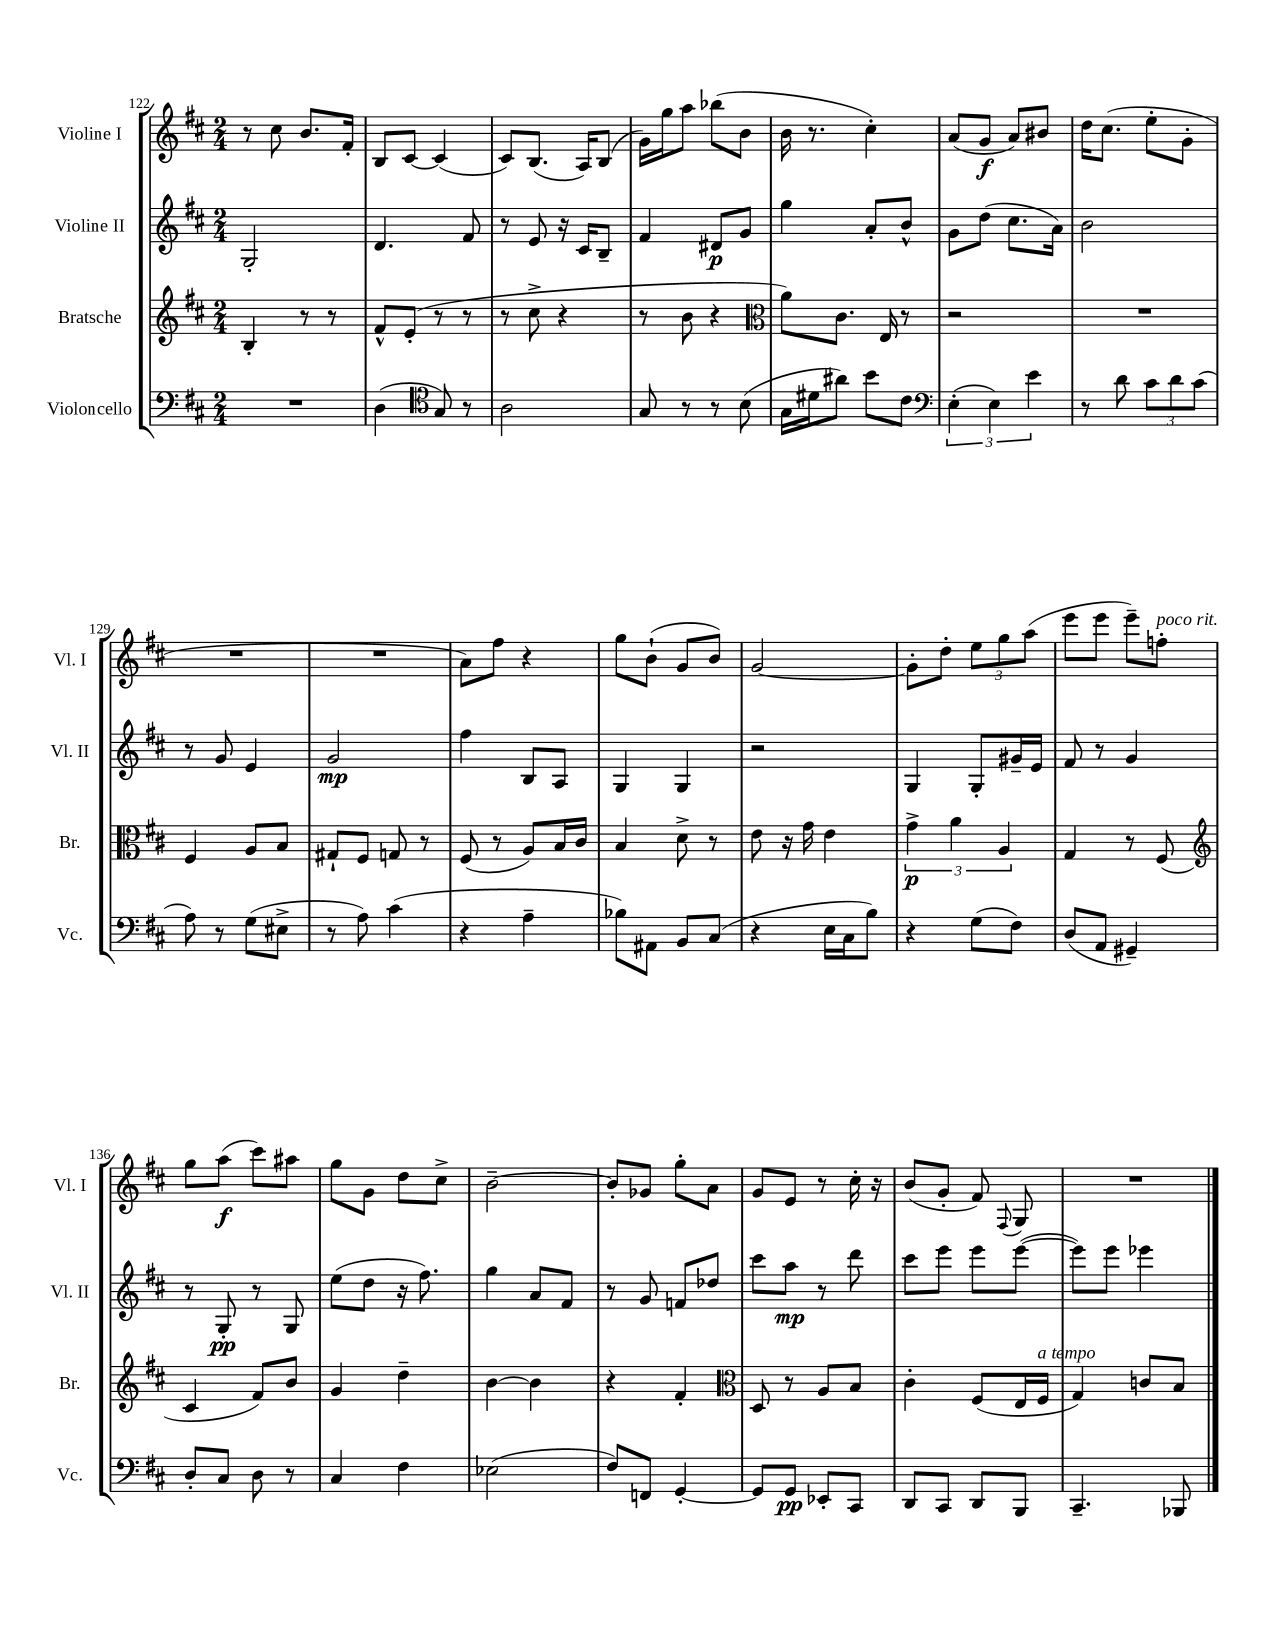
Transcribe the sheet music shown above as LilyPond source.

<<
\new StaffGroup <<
\new Staff = "s0" \with { instrumentName = "Violine I" shortInstrumentName = "Vl. I" } {
    \clef treble \key d \major \numericTimeSignature \time 2/4
    \autoBeamOff r8 cis''8 b'8.[ fis'16]-. |
    b8[ cis'8]~ cis'4( |
    cis'8[) b8.]( a16[) b8]( |
    g'16[) g''16 a''8] bes''8[( b'8] |
    b'16 r8. cis''4-.) |
    a'8[( g'8]\f a'8[) bis'8] |
    d''16[ cis''8.]( e''8[-. g'8]-. |
    R2 |
    R2 |
    a'8[) fis''8] r4 |
    g''8[ b'8]-!( g'8[ b'8]) |
    g'2~ |
    g'8[-. d''8]-. \tuplet 3/2 { e''8[ g''8 a''8]( } |
    e'''8[ e'''8] e'''8[--) f''8]-.^\markup { \italic "poco rit." } |
    g''8[ a''8]\f( cis'''8[) ais''8] |
    g''8[ g'8] d''8[ cis''8]-> |
    b'2~-- |
    b'8[-. ges'8] g''8[-. a'8] |
    g'8[ e'8] r8 cis''16-. r16 |
    b'8[( g'8]-. fis'8) \appoggiatura { fis8 } g8 |
    R2 \bar "|." |
}
\new Staff = "s1" \with { instrumentName = "Violine II" shortInstrumentName = "Vl. II" } {
    \clef treble \key d \major \numericTimeSignature \time 2/4
    \autoBeamOff g2-. |
    d'4. fis'8 |
    r8 e'8 r16 cis'16[ b8]-- |
    fis'4 dis'8[\p g'8] |
    g''4 a'8[-. b'8]-^ |
    g'8[ d''8]( cis''8.[ a'16]) |
    b'2 |
    r8 g'8 e'4 |
    g'2\mp |
    fis''4 b8[ a8] |
    g4 g4 |
    r2 |
    g4 g8[-. gis'16-- e'16] |
    fis'8 r8 g'4 |
    r8 g8-.\pp r8 g8 |
    e''8[( d''8] r16 fis''8.) |
    g''4 a'8[ fis'8] |
    r8 g'8 f'8[ des''8] |
    cis'''8[ a''8]\mp r8 d'''8 |
    cis'''8[ e'''8] e'''8[ e'''8]~( |
    e'''8[) e'''8] ees'''4 \bar "|." |
}
\new Staff = "s2" \with { instrumentName = "Bratsche" shortInstrumentName = "Br." } {
    \clef treble \key d \major \numericTimeSignature \time 2/4
    \autoBeamOff b4-. r8 r8 |
    fis'8[-^ e'8]-.( r8 r8 |
    r8 cis''8-> r4 |
    r8 b'8 r4 |
    \clef alto a'8[) cis'8.] e16 r8 |
    r2 |
    R2 |
    fis4 a8[ b8] |
    gis8[-! fis8] g8 r8 |
    fis8( r8 a8[) b16 cis'16] |
    b4 d'8-> r8 |
    e'8 r16 g'16 e'4 |
    \tuplet 3/2 { g'4->\p a'4 a4 } |
    g4 r8 fis8( |
    \clef treble cis'4 fis'8[) b'8] |
    g'4 d''4-- |
    b'4~ b'4 |
    r4 fis'4-. |
    \clef alto d8 r8 a8[ b8] |
    cis'4-. fis8[( e16 fis16]^\markup { \italic "a tempo" } |
    g4) c'8[ b8] \bar "|." |
}
\new Staff = "s3" \with { instrumentName = "Violoncello" shortInstrumentName = "Vc." } {
    \clef bass \key d \major \numericTimeSignature \time 2/4
    \autoBeamOff R2 |
    d4( \clef tenor g8) r8 |
    a2 |
    g8 r8 r8 b8( |
    g16[ dis'16 ais'8]) b'8[ cis'8] |
    \clef bass \tuplet 3/2 { e4-.( e4) e'4 } |
    r8 d'8 \tuplet 3/2 { cis'8[ d'8 cis'8]( } |
    a8) r8 g8[( eis8]-> |
    r8 a8) cis'4( |
    r4 a4-- |
    bes8[) ais,8] b,8[ cis8]( |
    r4 e16[ cis16 b8]) |
    r4 g8[( fis8]) |
    d8[( a,8] gis,4--) |
    d8[-. cis8] d8 r8 |
    cis4 fis4 |
    ees2( |
    fis8[) f,8] g,4~-. |
    g,8[ g,8]\pp ees,8[-. cis,8] |
    d,8[ cis,8] d,8[ b,,8] |
    cis,4.-- bes,,8 \bar "|." |
}
>>
>>
\layout { \context { \Score currentBarNumber = #122 } }
